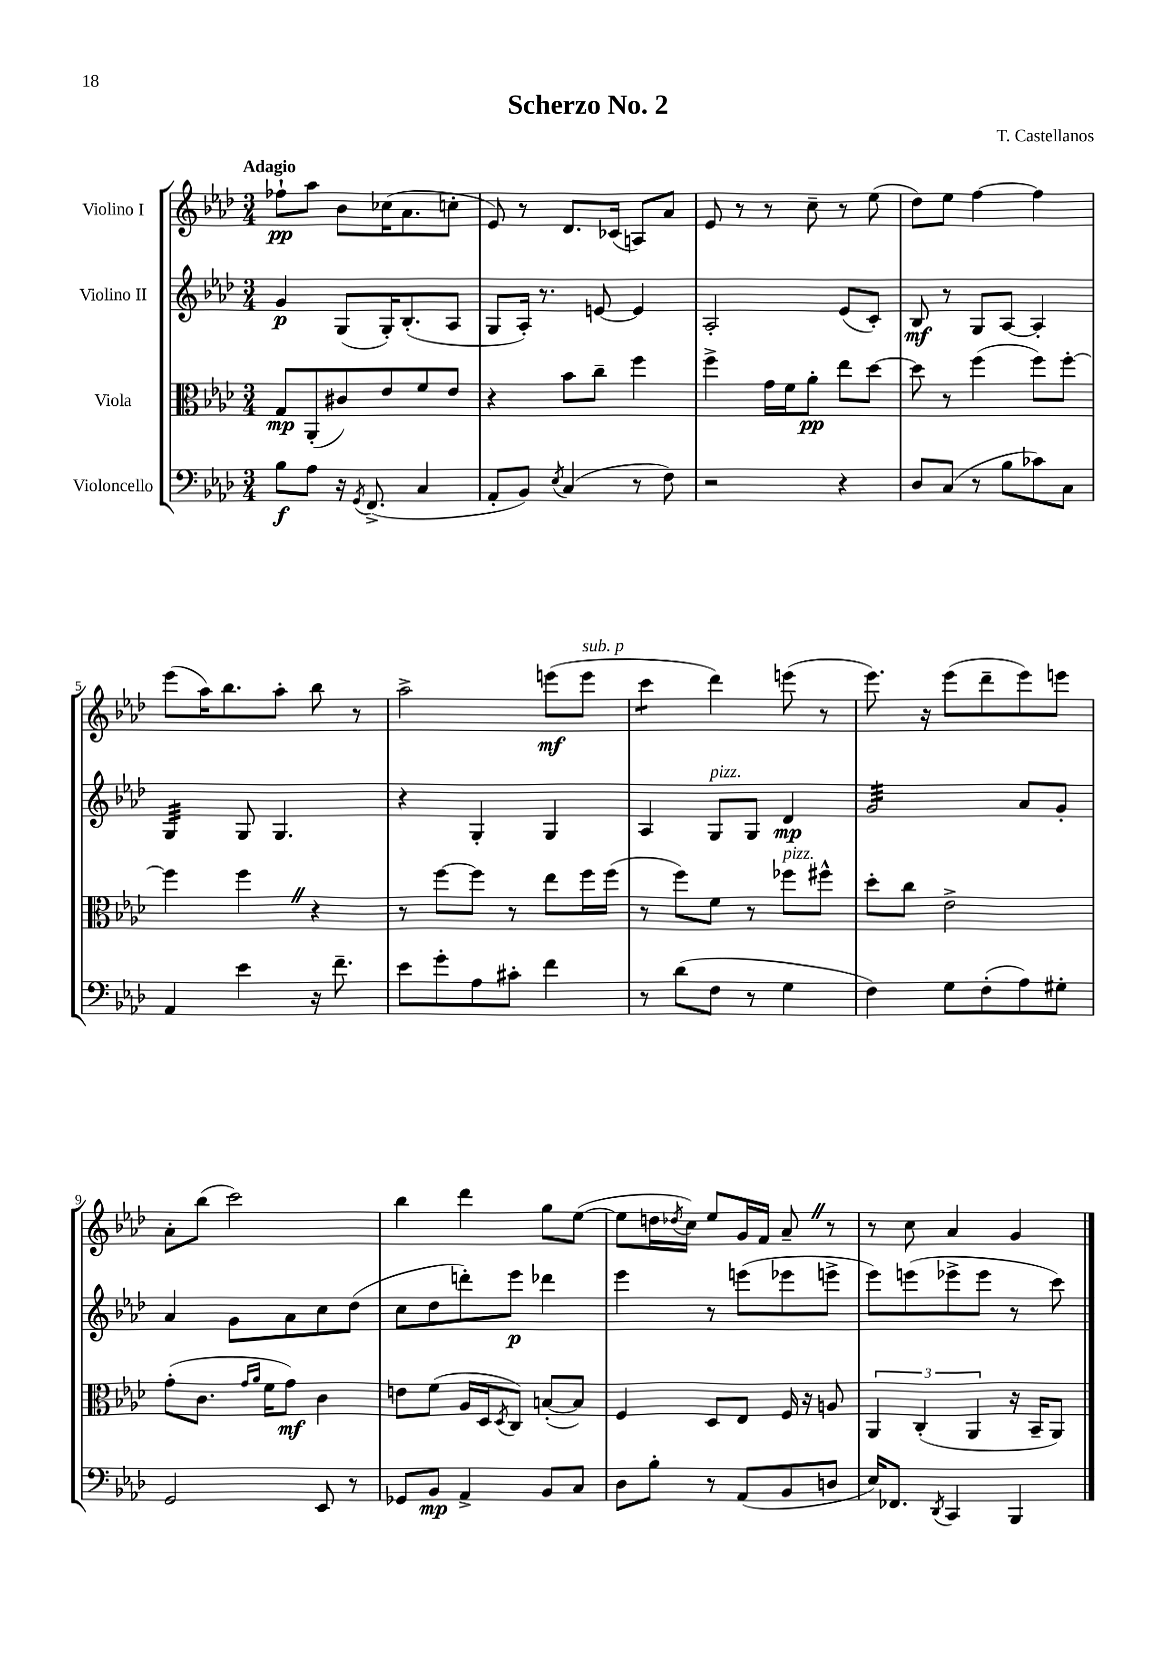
\header { title = "Scherzo No. 2" composer = "T. Castellanos" }
<<
\new StaffGroup <<
\new Staff = "s0" \with { instrumentName = "Violino I" } {
    \clef treble \key aes \major \numericTimeSignature \time 3/4 \tempo "Adagio"
    fes''8-!\pp aes''8 bes'8 ces''16( aes'8. c''8-. |
    ees'8) r8 des'8. ces'16( a8) aes'8 |
    ees'8 r8 r8 c''8-- r8 ees''8( |
    des''8) ees''8 f''4~ f''4 |
    ees'''8( aes''16) bes''8. aes''8-. bes''8 r8 |
    aes''2-> e'''8\mf( e'''8^\markup { \italic "sub. p" } |
    c'''4:8 des'''4) e'''8( r8 |
    ees'''8.) r16 ees'''8( des'''8-- ees'''8) e'''8 |
    aes'8-. bes''8( c'''2) |
    bes''4 des'''4 g''8 ees''8~( |
    ees''8 d''16 \acciaccatura { des''8 } c''16) ees''8 g'16 f'16 aes'8-- \once \override BreathingSign.text = \markup { \musicglyph "scripts.caesura.straight" } \breathe r8 |
    r8 c''8 aes'4 g'4 \bar "|." |
}
\new Staff = "s1" \with { instrumentName = "Violino II" } {
    \clef treble \key aes \major \numericTimeSignature \time 3/4
    g'4\p g8( g16-.) bes8.-.( aes8 |
    g8 aes16-.) r8. e'8~ e'4 |
    aes2-. ees'8( c'8-.) |
    bes8\mf r8 g8 aes8~ aes4-. |
    g4:32 g8 g4. |
    r4 g4-. g4 |
    aes4 g8^\markup { \italic "pizz." } g8 des'4\mp |
    g'2:32 aes'8 g'8-. |
    aes'4 g'8 aes'8 c''8 des''8( |
    c''8 des''8 d'''8-.) ees'''8\p des'''4 |
    ees'''4 r8 e'''8( ees'''8 e'''8-> |
    ees'''8) e'''8( ees'''8-> ees'''8 r8 c'''8) \bar "|." |
}
\new Staff = "s2" \with { instrumentName = "Viola" } {
    \clef alto \key aes \major \numericTimeSignature \time 3/4
    g8\mp aes,8-.( cis'8) ees'8 f'8 ees'8 |
    r4 bes'8 c''8-- f''4 |
    f''4-> g'16 f'16 aes'8-.\pp ees''8 des''8~ |
    des''8 r8 f''4( f''8) f''8~-. |
    f''4 f''4 \once \override BreathingSign.text = \markup { \musicglyph "scripts.caesura.straight" } \breathe r4 |
    r8 f''8~ f''8 r8 ees''8 f''16 f''16( |
    r8 f''8) f'8 r8 fes''8^\markup { \italic "pizz." } fis''8-^ |
    des''8-. c''8 ees'2-> |
    g'8-.( c'8. \grace { g'16 aes'16 } f'16 g'8\mf) c'4 |
    e'8 f'8( aes16 des16 \acciaccatura { des8 } c8) b8~-.( b8) |
    f4 des8 ees8 f16 r16 a8 |
    \tuplet 3/2 { aes,4 c4-.( aes,4 } r16 bes,16-- aes,8) \bar "|." |
}
\new Staff = "s3" \with { instrumentName = "Violoncello" } {
    \clef bass \key aes \major \numericTimeSignature \time 3/4
    bes8\f aes8 r16 \acciaccatura { g,8 } f,8.->( c4 |
    aes,8-. bes,8) \acciaccatura { ees8 } c4( r8 f8) |
    r2 r4 |
    des8 c8( r8 bes8 ces'8) c8 |
    aes,4 ees'4 r16 f'8.-- |
    ees'8 g'8-. aes8 cis'8-. f'4 |
    r8 des'8( f8 r8 g4 |
    f4) g8 f8-.( aes8) gis8-. |
    g,2 ees,8 r8 |
    ges,8 bes,8\mp aes,4-> bes,8 c8 |
    des8 bes8-. r8 aes,8( bes,8 d8 |
    ees16) fes,8. \acciaccatura { des,8 } c,4 bes,,4 \bar "|." |
}
>>
>>
